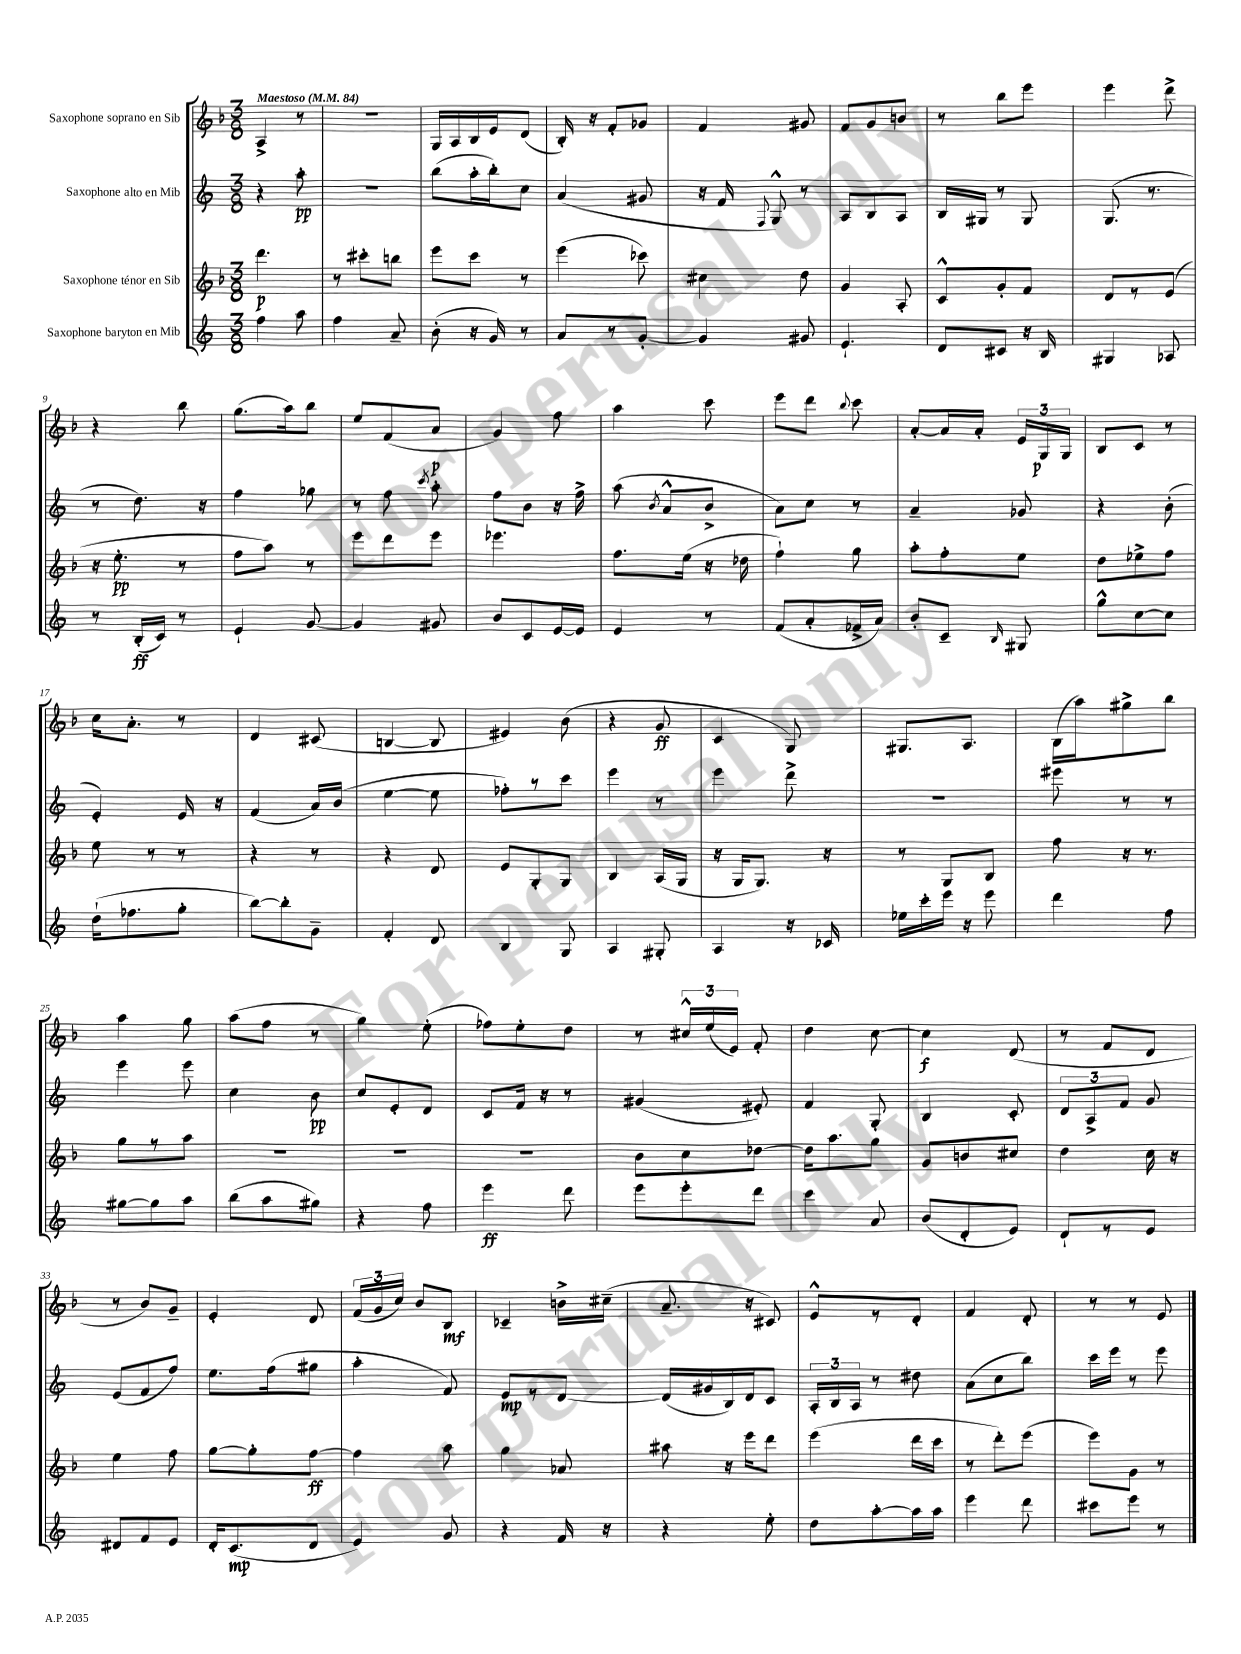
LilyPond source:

<<
\new StaffGroup <<
\new Staff = "s0" \with { instrumentName = "Saxophone soprano en Sib" } {
    \clef treble \key f \major \numericTimeSignature \time 3/8 \tempo "Maestoso" 4 = 84
    \autoBeamOff a4-> r8 |
    R4. |
    g16[ a16 bes16 e'16 d'8]( |
    bes16-.) r16 f'8[-. ges'8] |
    f'4 gis'8 |
    f'8[ g'8 b'8] |
    r8 bes''8[ e'''8] |
    e'''4 d'''8-> |
    r4 bes''8 |
    g''8.[( a''16) bes''8] |
    e''8[ f'8( a'8]\p |
    g'4) f''8 |
    a''4 c'''8 |
    e'''8[ d'''8] \appoggiatura { bes''8 } c'''8 |
    a'8[~-. a'16 a'16]-. \tuplet 3/2 { e'16[ g16\p g16] } |
    bes8[ c'8] r8 |
    c''16[ a'8.]-. r8 |
    d'4 cis'8( |
    b4~ b8 |
    eis'4) bes'8( |
    r4 g'8\ff |
    c'4 g8) |
    gis8.[ a8.] |
    bes16[( a''16) gis''8-> bes''8] |
    a''4 g''8 |
    a''8[( f''8] r8 |
    g''4) e''8-.( |
    fes''8[) e''8-. d''8] |
    r8 \tuplet 3/2 { cis''16[-^ e''16( e'16]) } f'8-. |
    d''4 c''8~ |
    c''4\f d'8( |
    r8 f'8[ d'8] |
    r8 bes'8[) g'8]-- |
    e'4-. d'8 |
    \tuplet 3/2 { f'16[( g'16 c''16]) } bes'8[ bes8]\mf |
    ces'4-- b'16[-> cis''16]--( |
    a'8.-- r16 cis'8) |
    e'8[-^ r8 d'8]-. |
    f'4 d'8-. |
    r8 r8 e'8 \bar "|." |
}
\new Staff = "s1" \with { instrumentName = "Saxophone alto en Mib" } {
    \clef treble \key c \major \numericTimeSignature \time 3/8
    \autoBeamOff r4 a''8-.\pp |
    r4. |
    b''8[( a''16-. b''16-.) c''8] |
    a'4( gis'8 |
    r16 f'16 \appoggiatura { f8 } g8-^) r8 |
    a8[ b8 a8] |
    b16[ gis16] r8 gis8 |
    g8.( r8. |
    r8 d''8.) r16 |
    f''4 ges''8 |
    r8 f''8 \acciaccatura { c'''8 } a''8-. |
    f''8[ b'8] r16 f''16-> |
    a''8( \acciaccatura { b'8 } a'8[-^ b'8]-> |
    a'8[) c''8] r8 |
    a'4-- ges'8 |
    r4 b'8-.( |
    e'4-.) e'16 r16 |
    f'4( a'16[) b'16]( |
    e''4~ e''8 |
    fes''8[-.) r8 c'''8] |
    e'''4 r8 |
    e'''4 d'''8-> |
    R4. |
    eis'''8 r8 r8 |
    e'''4 e'''8 |
    c''4 b'8\pp |
    c''8[ e'8-. d'8] |
    c'8[ f'16] r16 r8 |
    gis'4( eis'8-.) |
    f'4 g8-. |
    b4 c'8-. |
    \tuplet 3/2 { d'8[ a8-> f'8] } g'8 |
    e'8[( f'8 f''8]) |
    e''8.[ f''16( gis''8] |
    a''4-. f'8) |
    e'8[\mp r8 d'8]~ |
    d'16[( gis'16 b16) d'16 c'8] |
    \tuplet 3/2 { a16[-. b16 a16] } r8 dis''8 |
    a'8[( c''8 b''8]) |
    c'''16[ e'''16] r8 e'''8 \bar "|." |
}
\new Staff = "s2" \with { instrumentName = "Saxophone ténor en Sib" } {
    \clef treble \key f \major \numericTimeSignature \time 3/8
    \autoBeamOff d'''4.\p |
    r8 cis'''8[-. b''8] |
    e'''8[ c'''8] r8 |
    e'''4( ces'''8) |
    cis''4 d''8 |
    g'4 a8-. |
    c'8[-^ g'8-. f'8] |
    d'8[ r8 e'8]( |
    r16 e''8.-.\pp r8 |
    f''8[ a''8]) r8 |
    e'''8[ d'''8 e'''8] |
    ees'''4. |
    f''8.[ e''16]( r16 des''16 |
    f''4-!) g''8 |
    a''8[-. f''8-. e''8] |
    d''8[ ees''8-> f''8] |
    e''8 r8 r8 |
    r4 r8 |
    r4 d'8 |
    e'8[ g8-. g8] |
    bes4 a16[( g16] |
    r16 g16[ g8.]) r16 |
    r8 g8[ bes8] |
    f''8 r16 r8. |
    g''8[ r8 a''8] |
    R4. |
    R4. |
    R4. |
    bes'8[ c''8 des''8]~ |
    des''16[ a''8. g''8] |
    g'8[ b'8 cis''8] |
    d''4 c''16 r16 |
    e''4 f''8 |
    g''8[~ g''8-. f''8]~\ff |
    f''4 a''8 |
    g''4 aes'8 |
    ais''8 r16 e'''16[ d'''8] |
    e'''4( d'''16[ c'''16] |
    r8 d'''8[-.) e'''8]( |
    e'''8[) g'8] r8 \bar "|." |
}
\new Staff = "s3" \with { instrumentName = "Saxophone baryton en Mib" } {
    \clef treble \key c \major \numericTimeSignature \time 3/8
    \autoBeamOff f''4 a''8 |
    f''4 a'8-- |
    b'8-.( r16 g'16) r8 |
    a'8[ r8 g'8]~-. |
    g'4 gis'8 |
    e'4.-! |
    d'8[ cis'8] r16 b16 |
    gis4 aes8 |
    r8 b16[-.\ff( c'16]) r8 |
    e'4-! g'8~ |
    g'4 gis'8 |
    b'8[ c'8 e'16~ e'16] |
    e'4 r8 |
    f'8[( a'8-. fes'16-> a'16]) |
    b'8[-. c'8]-- \grace { b16 } gis8 |
    g''8[-^ c''8~ c''8] |
    d''16[-!( fes''8. g''8]-. |
    b''8[~) b''8-. g'8]-- |
    f'4-. d'8 |
    b4 g8 |
    a4 gis8-. |
    a4 r16 ces'16 |
    ees''16[ c'''16-. e'''16] r16 e'''8 |
    d'''4 f''8 |
    gis''8[~ gis''8 a''8] |
    b''8[( a''8 gis''8]) |
    r4 f''8 |
    e'''4\ff d'''8 |
    e'''8[ e'''8-. d'''8] |
    c'''4 a'8 |
    b'8[( d'8-. e'8]) |
    d'8[-! r8 e'8] |
    dis'8[ f'8 e'8] |
    d'16[-. c'8.\mp( d'8] |
    e'4) g'8 |
    r4 f'16 r16 |
    r4 e''8-. |
    d''8[ a''8~-. a''16 a''16] |
    e'''4 d'''8 |
    cis'''8[ e'''8] r8 \bar "|." |
}
>>
>>
